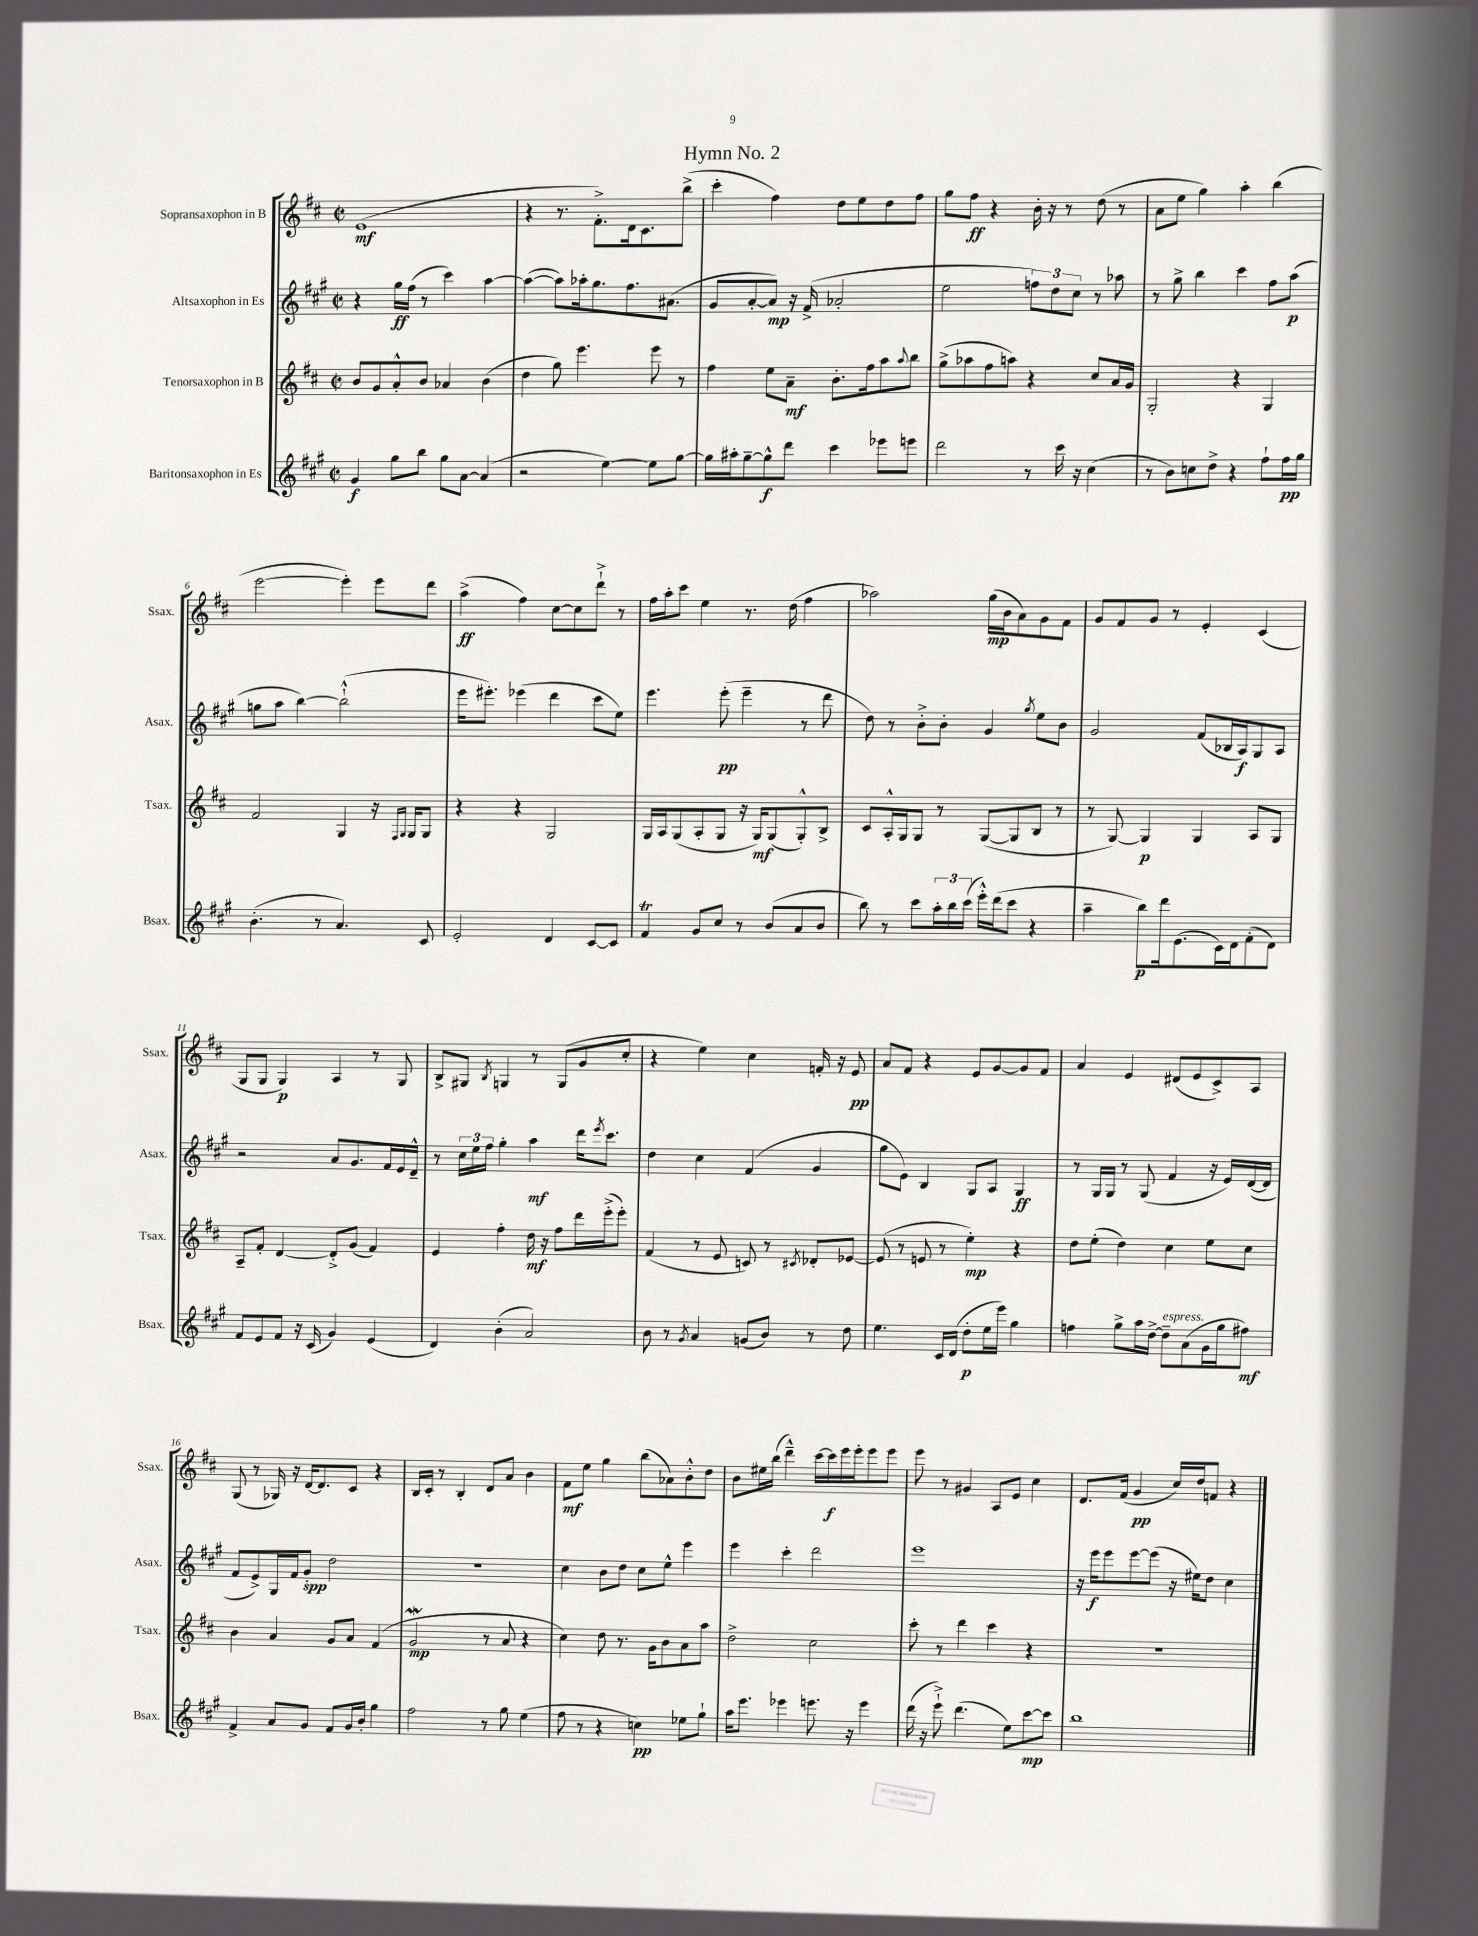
\header { title = "Hymn No. 2" }
<<
\new StaffGroup <<
\new Staff = "s0" \with { instrumentName = "Sopransaxophon in B" shortInstrumentName = "Ssax." } {
    \clef treble \key d \major \defaultTimeSignature \time 2/2
    e'1\mf( |
    r4 r8. fis'8.-.->) d'16 cis'8. b''8->( |
    cis'''4-. fis''4) d''8 e''8 d''8 fis''8 |
    g''8 fis''8\ff r4 b'16-. r16 r8 d''8( r8 |
    a'8 e''8 g''4) a''4-. b''4( |
    e'''2~ e'''4-.) e'''8 d'''8 |
    a''4->\ff( fis''4) cis''8~ cis''8 d'''8-!-> r8 |
    fis''16 a''16-. cis'''8 e''4 r8. d''16( fis''4 |
    aes''2) g''16\mp( b'16 a'8) g'8 fis'8 |
    g'8 fis'8 g'8 r8 e'4-. cis'4( |
    g8 g8 g4\p) a4 r8 g8 |
    b8-> gis8 \acciaccatura { b8 } g4 r8 g8( g'8 cis''8-. |
    r4 e''4) cis''4 f'16-. r16 e'8\pp |
    a'8 fis'8 r4 e'8 g'8~ g'8 fis'8 |
    a'4 e'4 dis'8( e'8 cis'8->) a8 |
    g8( r8 ges16) r16 d'16~ d'8. cis'8 r4 |
    b16 cis'16-. r8 b4-. d'8 a'8 b'4 |
    fis'8\mf e''8 g''4 b''8( aes'8) b'8-.-^ d''8 |
    b'8 eis''16 b''16( d'''4---^) cis'''16~ cis'''16\f e'''16 e'''16-. e'''8 e'''8 |
    e'''8 r8 gis'4 a8 e'8 cis''4 |
    d'8. fis'16( g'4\pp cis''16) d''16 f'8 r4 \bar "|." |
}
\new Staff = "s1" \with { instrumentName = "Altsaxophon in Es" shortInstrumentName = "Asax." } {
    \clef treble \key a \major \defaultTimeSignature \time 2/2
    r4 gis''16\ff fis''16( r8 cis'''4) a''4~ |
    a''4~( a''8) aes''16-. gis''8. fis''8. ais'8.( |
    gis'8 a'8~-. a'8\mp) r16 fis'16->( aes'2-. |
    e''2 \tuplet 3/2 { f''8) d''8 cis''8 } r8 aes''8 |
    r8 gis''8-> b''4 cis'''4 fis''8 a''8\p( |
    g''8 a''8 b''4~) b''2-!-^( |
    e'''16 eis'''8.-.) ees'''4( d'''4 cis'''8 e''8) |
    e'''4. e'''8-.\pp( e'''4-- r8 d'''8 |
    d''8) r8 b'8-.-> b'8-. gis'4 \acciaccatura { gis''8 } e''8 b'8 |
    gis'2 fis'8( bes16 a16\f) gis8 a8 |
    r2 a'8 gis'8. fis'16 e'16 d'16---^ |
    r8 \tuplet 3/2 { cis''16 e''16 fis''16 } gis''4-. a''4\mf d'''16 \acciaccatura { e'''8 } cis'''8. |
    d''4 cis''4 fis'4( gis'4 |
    gis''8 e'8) b4 gis8 a8 gis4\ff |
    r8 gis16 gis16 r8 gis8( fis'4 r16 e'16) d'16~( d'16 |
    fis'8 e'8->) gis16 fis'16 gis'8-.\spp d''2 |
    r1 |
    cis''4 b'8 d''8 cis''8 e''8-^ e'''4 |
    e'''4 cis'''4-. d'''2 |
    e'''1 |
    r16 e'''16\f e'''8 e'''8~ e'''8( r16 eis''16) d''8 cis''4 \bar "|." |
}
\new Staff = "s2" \with { instrumentName = "Tenorsaxophon in B" shortInstrumentName = "Tsax." } {
    \clef treble \key d \major \defaultTimeSignature \time 2/2
    b'8 g'8 a'8-.-^ b'8 aes'4 b'4( |
    d''4 g''8) e'''4. e'''8 r8 |
    fis''4 e''8 a'8--\mf b'8.-. fis''16 a''8 \appoggiatura { a''8 } b''8 |
    g''8->( aes''8 fis''8 a''8) r4 cis''8 a'16 g'16 |
    g2-. r4 g4 |
    fis'2 g4 r16 \grace { fis16 g16 } g16 g8 |
    r4 r4 g2 |
    g16 a16 g8( a8-. g8 r16 g16\mf) g8( g8-.-^) b8-> |
    cis'8 a16-.-^ g16 g8 r8 g8~( g8 b8 r8 |
    r8 g8~) g4\p g4 a8 g8 |
    a8-- fis'8-. d'4~ d'8-.-> g'8( fis'4) |
    e'4 fis''4-. d''16\mf r16 fis''8 d'''16 e'''16-.->( e'''8-.) |
    fis'4( r8 e'8 c'8) r8 \acciaccatura { cis'8 } des'8-. ees'8~ |
    ees'8( r8 e'8 r8 e''4-.\mp) r4 |
    d''8 e''8-.( d''4) cis''4 e''8 cis''8 |
    b'4 a'4 g'8 a'8 fis'4( |
    g'2\mordent\mp r8 a'8 r4 |
    cis''4) d''8 r8. g'16 b'8 a'8 a''8 |
    d''2-> cis''2 |
    cis'''8-. r8 d'''4 cis'''4 r4 |
    r1 \bar "|." |
}
\new Staff = "s3" \with { instrumentName = "Baritonsaxophon in Es" shortInstrumentName = "Bsax." } {
    \clef treble \key a \major \defaultTimeSignature \time 2/2
    gis'4\f gis''8 b''8 gis''8 a'8~ a'4( |
    r2 e''4~) e''8 gis''8~ |
    gis''16 ais''16-. gis''8~-- gis''8-^\f d'''8 cis'''4 ees'''8 e'''8 |
    d'''2 r8 cis'''16 r16 cis''4( |
    r8 b'8) c''8 d''8-> r4 fis''8-! fis''16\pp gis''16 |
    b'4.-.( r8 a'4.) cis'8 |
    e'2-. d'4 cis'8~ cis'8 |
    fis'4\trill gis'8 cis''8 r8 b'8( a'8 b'8 |
    b''8) r8 cis'''8 \tuplet 3/2 { a''16-. b''16 cis'''16( } e'''16-.-^) d'''16( cis'''8 r4 |
    a''4-- b''8\p) d'''16 e'8.( cis'16) d'16 fis'8-.( d'8) |
    fis'8 e'8 fis'8 r16 cis'16( gis'4) e'4( |
    d'4) b'4-.( a'2) |
    b'8 r8 \acciaccatura { gis'8 } a'4 g'8( b'8) r8 d''8 |
    e''4. cis'16 d'16( d''8-.\p e''16 e'''16) gis''4 |
    f''4 gis''8-> a''16 d''16~-> d''8--^\markup { \italic "espress." } a'8( gis'16 gis''16 fis''8\mf) |
    fis'4-> a'8 gis'8 fis'8 gis'16 b'16-. gis''4 |
    fis''2 r8 gis''8 e''4( |
    fis''8 r8 r4 c''4\pp) ees''8 gis''8-! |
    a''16 e'''8. ees'''4 e'''8. r16 e'''4 |
    d'''16( r16 e'''8-!->) d'''4.( e''8) cis'''8~\mp cis'''8 |
    b''1 \bar "|." |
}
>>
>>
